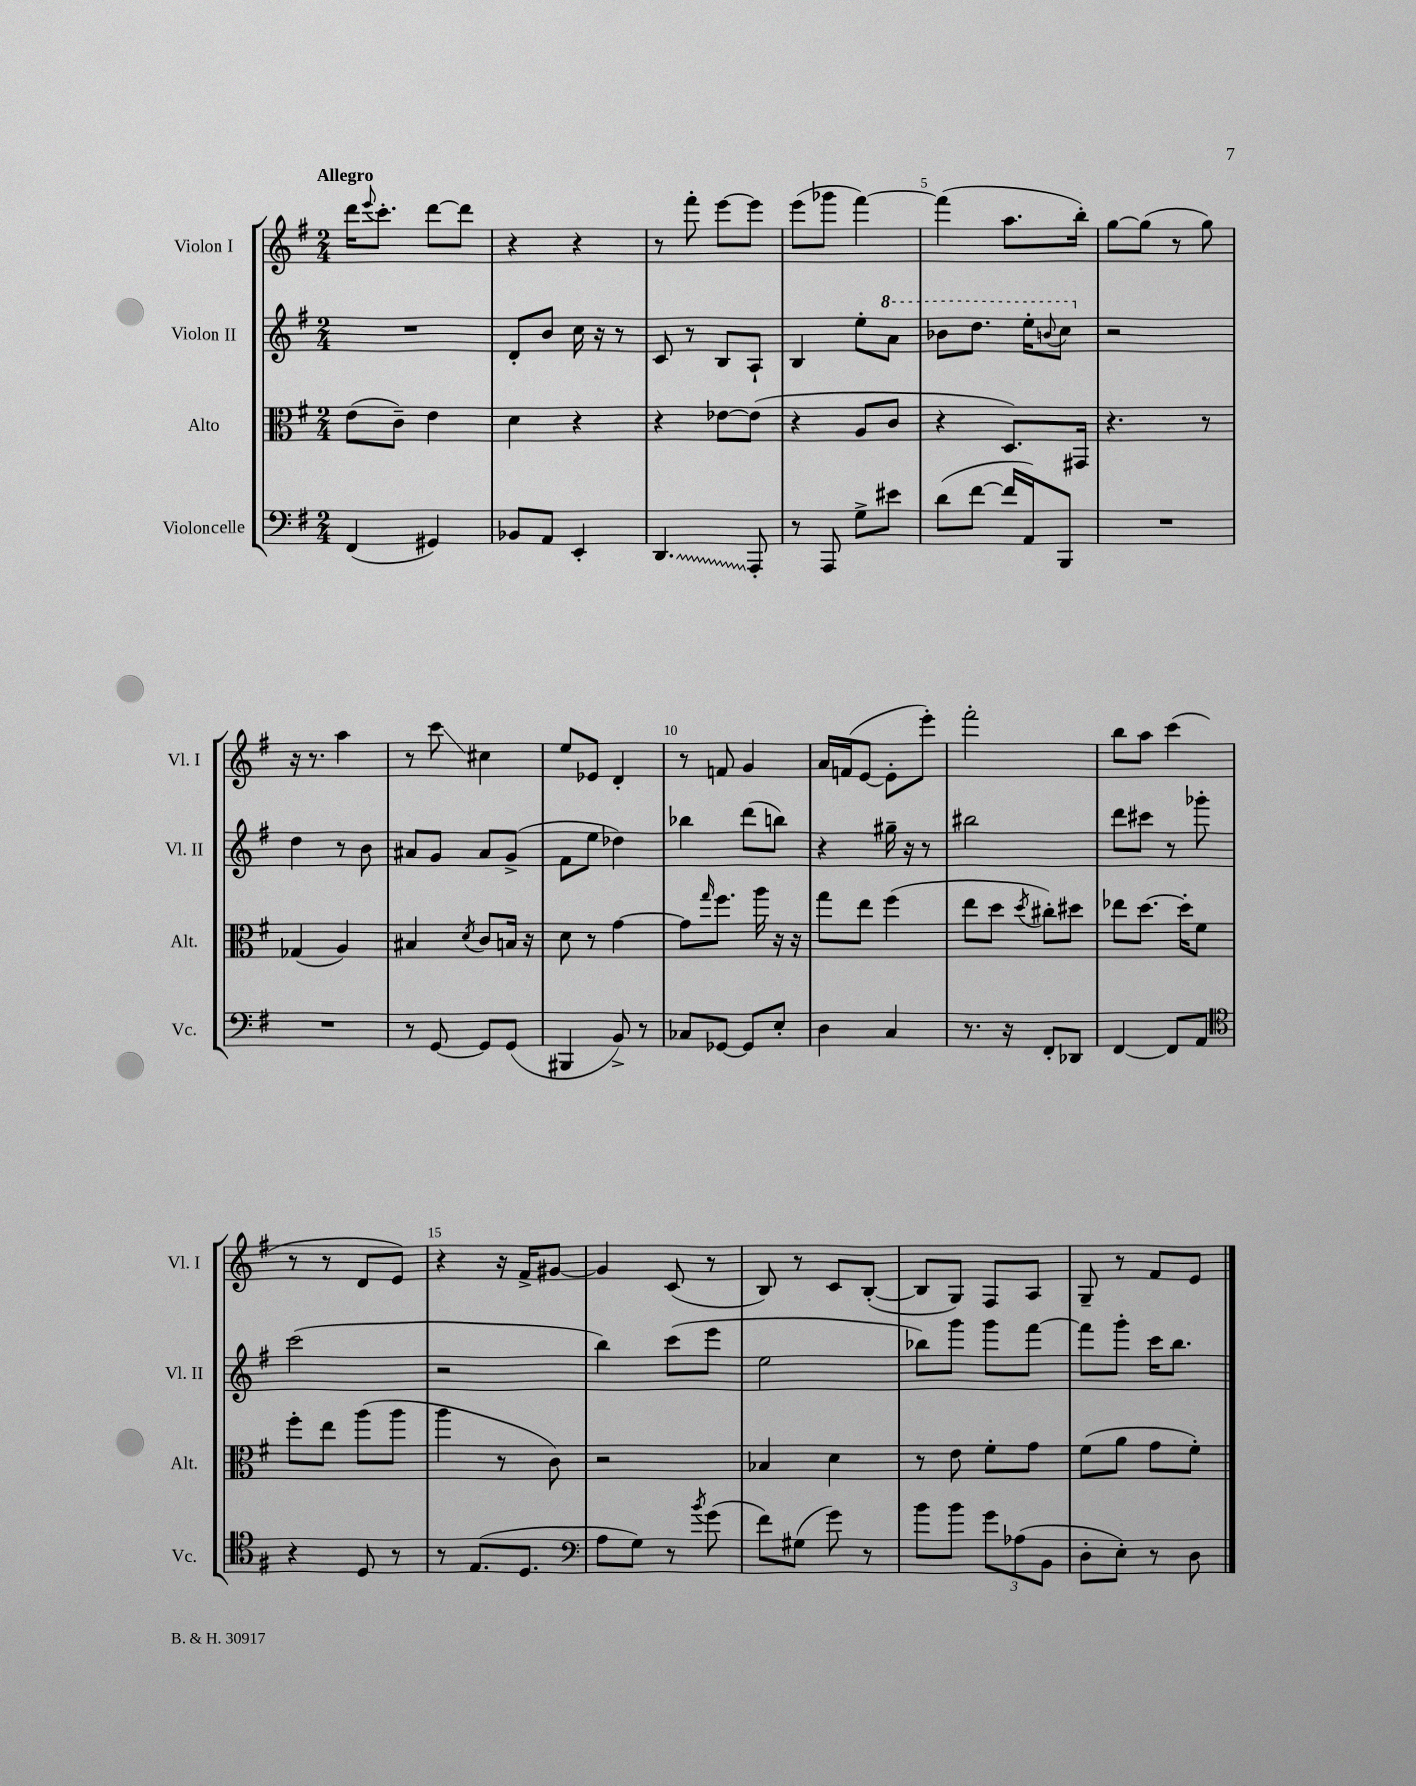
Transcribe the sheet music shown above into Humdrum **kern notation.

**kern	**kern	**kern	**kern
*staff4	*staff3	*staff2	*staff1
*clefF4	*clefC3	*clefG2	*clefG2
*k[f#]	*k[f#]	*k[f#]	*k[f#]
*M2/4	*M2/4	*M2/4	*M2/4
(4FF#/	(8e\L	2r	16ddd\LK
.	.	.	8qqeee/
.	.	.	8.ccc'\J
.	8c~\J)	.	.
4GG#/)	4e\	.	[8ddd\L
.	.	.	8ddd\]J
=	=	=	=
8BB-/L	4d\	8d'/L	4r
8AA/J	.	8b/J	.
4EE'/	4r	16cc\	4r
.	.	16r	.
.	.	8r	.
=	=	=	=
4.DD/	4r	8c/	8r
.	.	8r	8fff#'\
.	[8e-\L	8B/L	[8eee\L
8AAA'/	(8e-\]J	8A`/J	8eee\]J
=	=	=	=
8r	4r	4B/	(8eee\L
8AAA/	.	.	8ggg-\J
8G^\L	8A/L	8ee'\L	[4fff#\)
8e#\J	8c/J	8aa\J	.
=	=	=	=
(8d\L	4r	8bb-\L	(4fff#\]
[8f#\J	.	8.ddd\J	.
16f#/]LL	8.D/L)	.	8.aa\L
16AA/J)	.	16eee'\LK	.
.	.	8qqbb/	.
8BBB/J	.	8ccc\J	.
.	16GG#/Jk	.	16bb'\Jk)
=	=	=	=
2r	4.r	2r	[8gg\L
.	.	.	(8gg\]J
.	.	.	8r
.	8r	.	8gg\)
=	=	=	=
2r	(4G-/	4dd\	16r
.	.	.	8.r
.	4A/)	8r	4aa\
.	.	8b\	.
=	=	=	=
8r	4B#/	8a#/L	8r
[8GG/	.	8g/J	8ccc\
.	8qd/	.	.
8GG/]L	8c/L	8a#/L	4cc#\
(8GG/J	16B/Jk	(8g^/J	.
.	16r	.	.
=	=	=	=
4BBB#/	8d\	8f#\L	8ee/L
.	8r	8ee\J	8e-/J
8BB^/)	[4g\	4dd-\)	4d'/
8r	.	.	.
=	=	=	=
8C-/L	8g\]L	4bb-\	8r
.	16qqgg/	.	.
[8GG-/J	8.ff#\J	.	8f/
8GG-/]L	.	(8ddd\L	4g/
.	16aa\	.	.
8E'/J	16r	8bb\J)	.
.	16r	.	.
=	=	=	=
4D\	8gg\L	4r	16a/LL
.	.	.	(16f/J
.	8ee\J	.	[8e/J
4C/	(4ff#\	16gg#~\	8e'\]L
.	.	16r	.
.	.	8r	8eee'\J)
=	=	=	=
8.r	8ee\L	2bb#\	2fff#'\
.	8dd\J	.	.
16r	.	.	.
.	8qdd/	.	.
8FF#'/L	8cc#'\L)	.	.
8DD-/J	8dd#\J	.	.
=	=	=	=
[4FF#/	8ee-\L	8ddd\L	8bb\L
.	[8.dd\J	8ccc#\J	8aa\J
8FF#/]L	.	8r	(4ccc\
.	16dd'\]LK	.	.
8AA/J	8f#\J	8ggg-'\	.
=	=	=	=
*clefC4	*	*	*
4r	8ff#'\L	(2ccc\	8r
.	8ee\J	.	8r
8D/	(8aa\L	.	8d/L
8r	8aa\J	.	8e/J)
=	=	=	=
8r	4aa\	2r	4r
(8.E/L	.	.	.
.	8r	.	16r
8.D/J	.	.	16f#^/LK
.	8c\)	.	[8g#/J
=	=	=	=
*clefF4	*	*	*
8A\L	2r	4bb\)	4g#/]
8G\J)	.	.	.
8r	.	(8ccc\L	(8c/
8qb/	.	.	.
(8g\	.	8eee\J	8r
=	=	=	=
8f#\L)	4B-/	2ee\	8B/)
(8G#\J	.	.	8r
8g\)	4d\	.	8c/L
8r	.	.	([8B'/J
=	=	=	=
8b\L	8r	8bb-\L)	8B/]L
8b\J	8e\	8ggg\J	8G/J)
12g\L	8f#'\L	8ggg\L	8F#/L
(12A-\	.	.	.
.	8g\J	[8fff#\J	8A/J
12BB\J	.	.	.
=	=	=	=
8D'\L	(8f#\L	8fff#\]L	8G~/
8E'\J)	8a\J	8ggg'\J	8r
8r	8g\L	16ccc\LK	8f#/L
.	.	8.bb\J	.
8D\	8f#'\J)	.	8e/J
==	==	==	==
*-	*-	*-	*-
